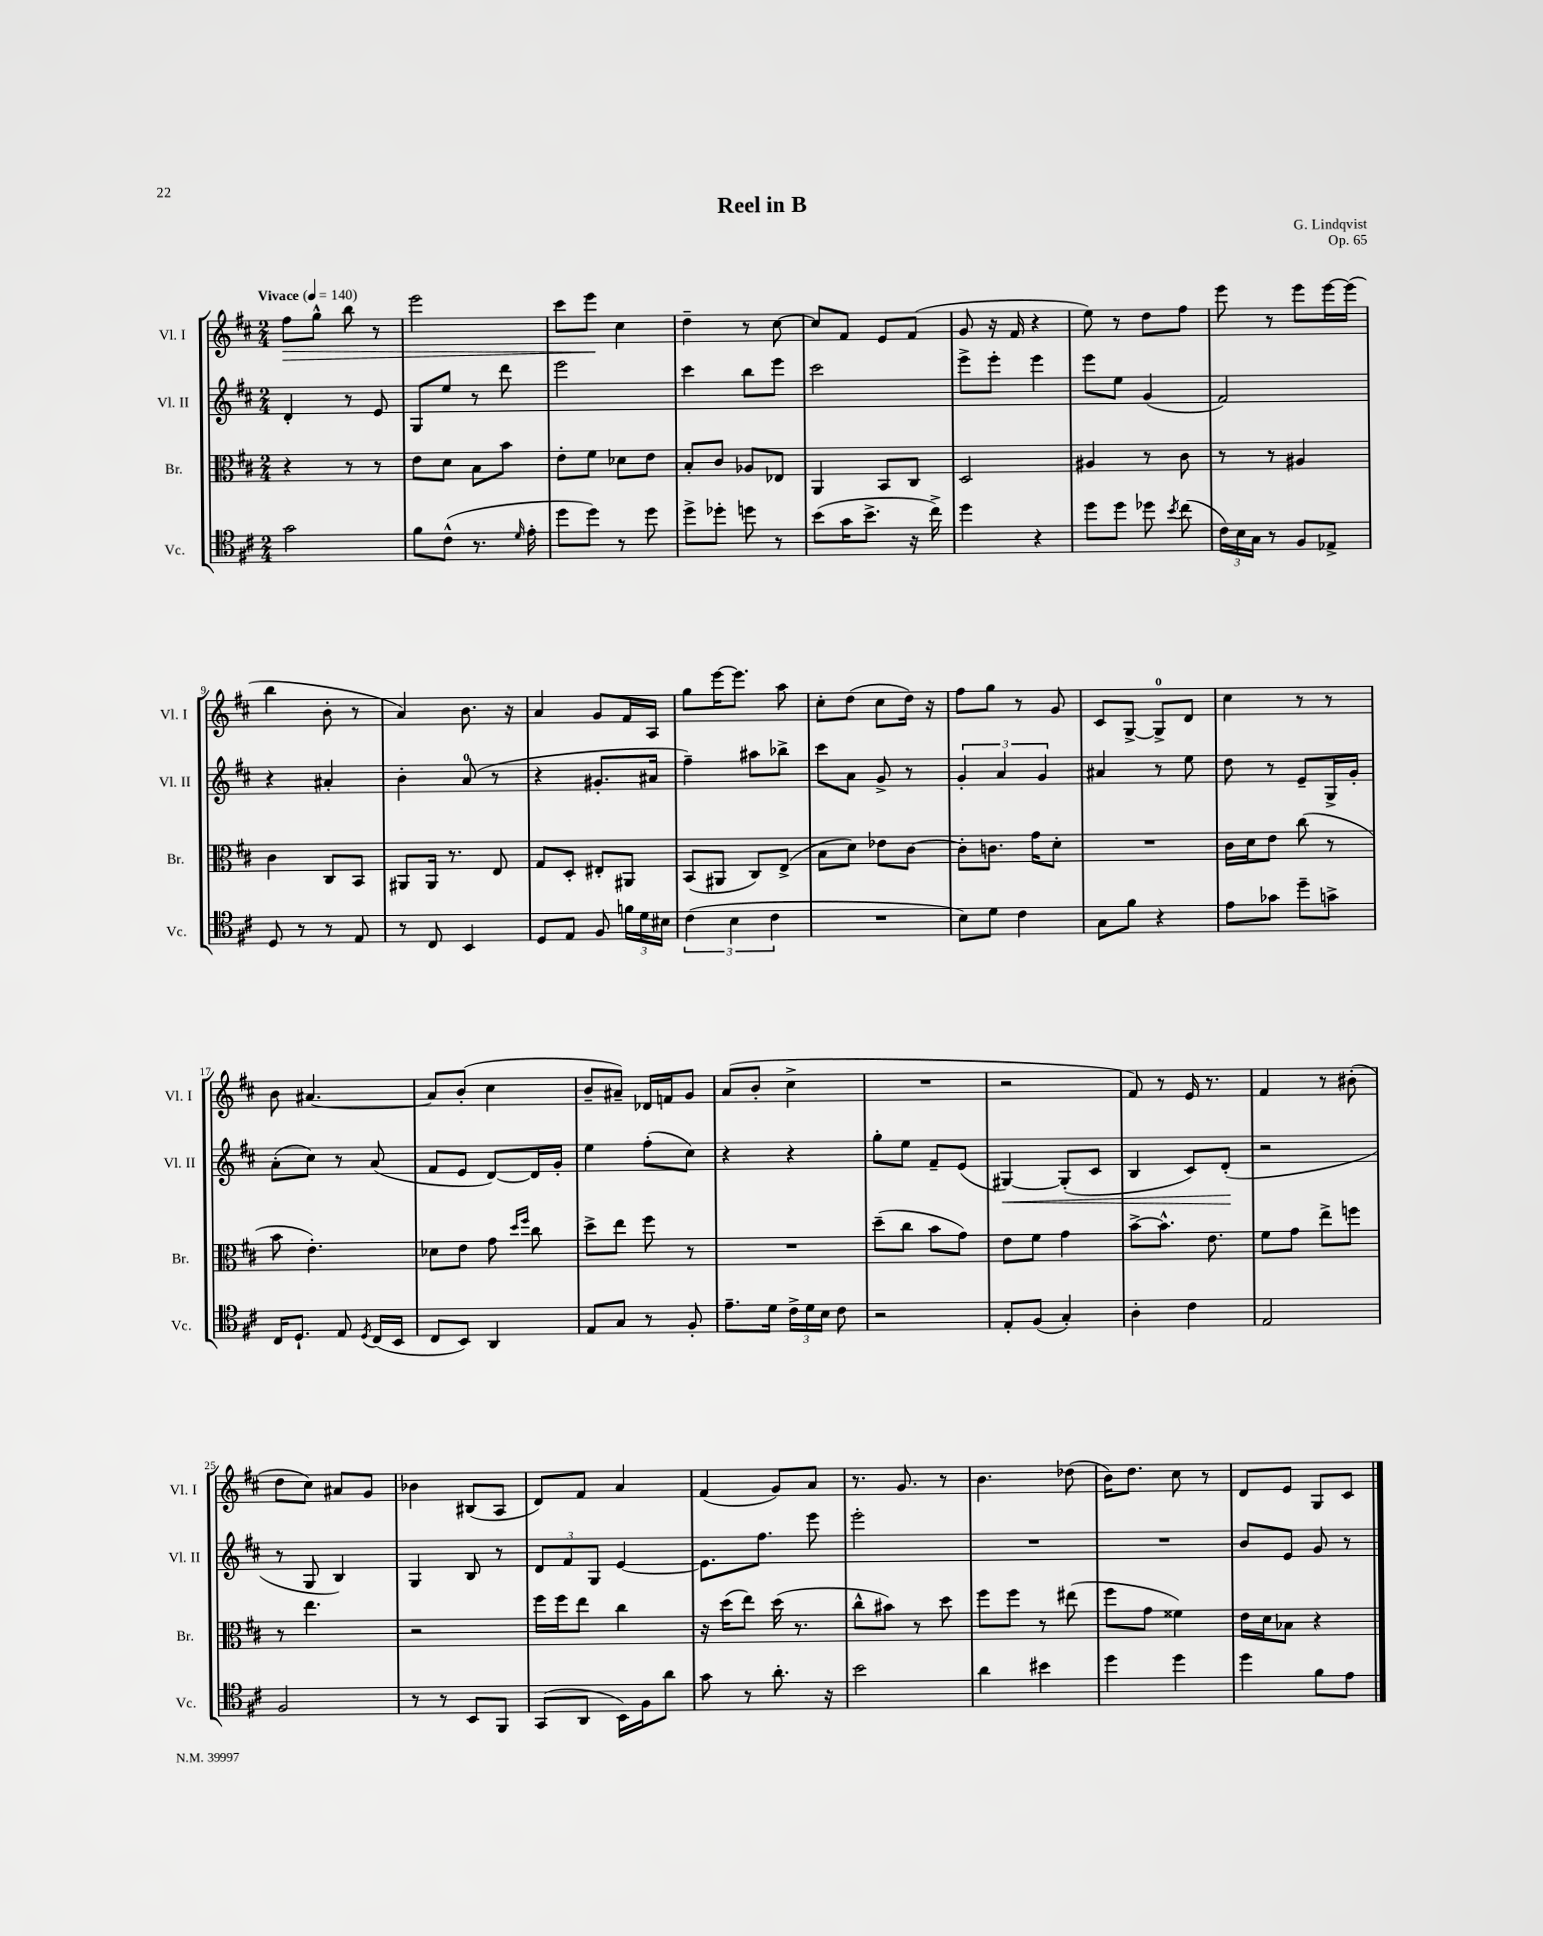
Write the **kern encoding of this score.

**kern	**kern	**kern	**kern
*staff4	*staff3	*staff2	*staff1
*clefC4	*clefC3	*clefG2	*clefG2
*k[f#c#]	*k[f#c#]	*k[f#c#]	*k[f#c#]
*M2/4	*M2/4	*M2/4	*M2/4
*MM140	*MM140	*MM140	*MM140
2g	4r	4d'	8ff#
.	.	.	8gg^^
.	8r	8r	8bb
.	8r	8e	8r
=	=	=	=
8f#	8e	8G	2eee
(8c#^^	8d	8ee	.
8.r	8B	8r	.
.	8b	8ddd	.
16qqd	.	.	.
16e'	.	.	.
=	=	=	=
8dd	8e'	2eee	8ccc#
8dd)	8f#	.	8eee
8r	8d-	.	4cc#
8dd	8e	.	.
=	=	=	=
8dd^	8B'	4ccc#	4dd~
8dd-'	8c#	.	.
8dd	8A-	8bb	8r
8r	8E-	8eee	[8cc#
=	=	=	=
(8b	4AA	2ccc#	8cc#]
16g	.	.	8f#
8.b^	.	.	.
.	8BB	.	8e
16r	8C#	.	(8f#
16cc#^)	.	.	.
=	=	=	=
4dd	2D	8eee^	8g
.	.	8eee'	16r
.	.	.	16f#
4r	.	4eee	4r
=	=	=	=
8dd	4A#	8eee	8ee)
8dd	.	8ee	8r
8dd-	8r	(4g	8dd
8qb	.	.	.
(8cc#	8c#	.	8ff#
=	=	=	=
24c#)	8r	2f#)	8eee
24B	.	.	.
24G	.	.	.
8r	8r	.	8r
8F#	4A#	.	8eee
8E-^	.	.	[16eee
.	.	.	(16eee]
=	=	=	=
8D	4c#	4r	4bb
8r	.	.	.
8r	8C#	4a#'	8b'
8E	8BB	.	8r
=	=	=	=
8r	8AA#	4b'	4a)
8C#	16AA#	.	.
.	8.r	.	.
4BB	.	(8a	8.b
.	8E	8r	.
.	.	.	16r
=	=	=	=
8D	8G	4r	4a
8E	8D'	.	.
8F#	8E#'	8.g#'	8g
24f	8AA#	.	16f#
24d	.	.	.
.	.	16a#	16A
24B#	.	.	.
=	=	=	=
(6c#	(8BB	4ff#~)	8gg
.	8AA#	.	[16eee
6B	.	.	.
.	.	.	8.eee]
.	8C#)	8aa#	.
6c#	.	.	.
.	(8E^	8bb-^	8aa
=	=	=	=
2r	8B	8ccc#	8cc#'
.	8d)	8a	(8dd
.	8e-	8g^	8cc#
.	[8c#	8r	16dd)
.	.	.	16r
=	=	=	=
8B)	8c#']	6g'	8ff#
8d	8.c	.	8gg
.	.	6a	.
4c#	.	.	8r
.	16g	.	.
.	.	6g	.
.	8d'	.	8g
=	=	=	=
8G	2r	4a#	8c#
8f#	.	.	[8G^
4r	.	8r	8G^]
.	.	8ee	8d
=	=	=	=
8e	16c#	8dd	4cc#
.	16d	.	.
8g-	8e	8r	.
8dd~	(8cc#	8e~	8r
8g^	8r	16G^	8r
.	.	16g'	.
=	=	=	=
16C#	8b	(8a'	8b
8.D`	.	.	.
.	4.e')	8cc#)	[4.a#
8E	.	8r	.
8qD	.	.	.
(16C#	.	(8a	.
16BB	.	.	.
=	=	=	=
8C#	8d-	8f#	8a#]
8BB)	8e	8e	(8b'
4AA	8g	[8d)	4cc#
.	16qqdd	.	.
.	16qqff#	.	.
.	8cc#	16d]	.
.	.	16g'	.
=	=	=	=
8E	8dd^	4ee	8b~
8G	8ee	.	8a#~)
8r	8ff#	(8ff#'	16d-
.	.	.	16f
8F#'	8r	8cc#)	8g
=	=	=	=
8.e~	2r	4r	(8a
.	.	.	8b'
16d	.	.	.
24c#^	.	4r	4cc#^
24d	.	.	.
24B	.	.	.
8c#	.	.	.
=	=	=	=
2r	(8dd~	8gg'	2r
.	8cc#	8ee	.
.	8b	8f#~	.
.	8g)	(8e	.
=	=	=	=
8E'	8e	[4G#)	2r
(8F#	8f#	.	.
4G')	4g	(8G#']	.
.	.	8c#	.
=	=	=	=
4A'	[8b^	4B	8f#)
.	8.b^^]	.	8r
4c#	.	8c#)	16e
.	8.e	.	8.r
.	.	(8d'	.
=	=	=	=
2E	8f#	2r	4f#
.	8g	.	.
.	8ee^	.	8r
.	8ff	.	(8b#'
=	=	=	=
2F#	8r	8r	8dd
.	4.ee	8G	8cc#)
.	.	4B)	8a#
.	.	.	8g
=	=	=	=
8r	2r	4G	4b-
8r	.	.	.
8BB	.	8B	(8B#
8FF#	.	8r	8A
=	=	=	=
(8GG	16ff#	12d	8d)
.	16ff#	.	.
.	.	12f#	.
8AA	8ee	.	8f#
.	.	12G	.
16BB)	4cc#	[4e	4a
16F#	.	.	.
8a	.	.	.
=	=	=	=
8g	16r	8.e]	(4f#
.	(16dd	.	.
8r	8ee)	.	.
.	.	8.ff#	.
8.a'	(16dd	.	8g)
.	8.r	.	.
.	.	8eee	8a
16r	.	.	.
=	=	=	=
2b	8cc#^^	2eee'	8.r
.	8b#)	.	.
.	.	.	8.g
.	8r	.	.
.	8dd	.	8r
=	=	=	=
4a	8ff#	2r	4.b
.	8ff#	.	.
4b#	8r	.	.
.	(8ee#	.	(8dd-
=	=	=	=
4dd	8ff#	2r	16b)
.	.	.	8.dd
.	8g	.	.
4dd	4f##)	.	8cc#
.	.	.	8r
=	=	=	=
4dd	16e	8b	8d
.	16d	.	.
.	8B-	8e	8e
8f#	4r	8g	8G
8e	.	8r	8c#
==	==	==	==
*-	*-	*-	*-
